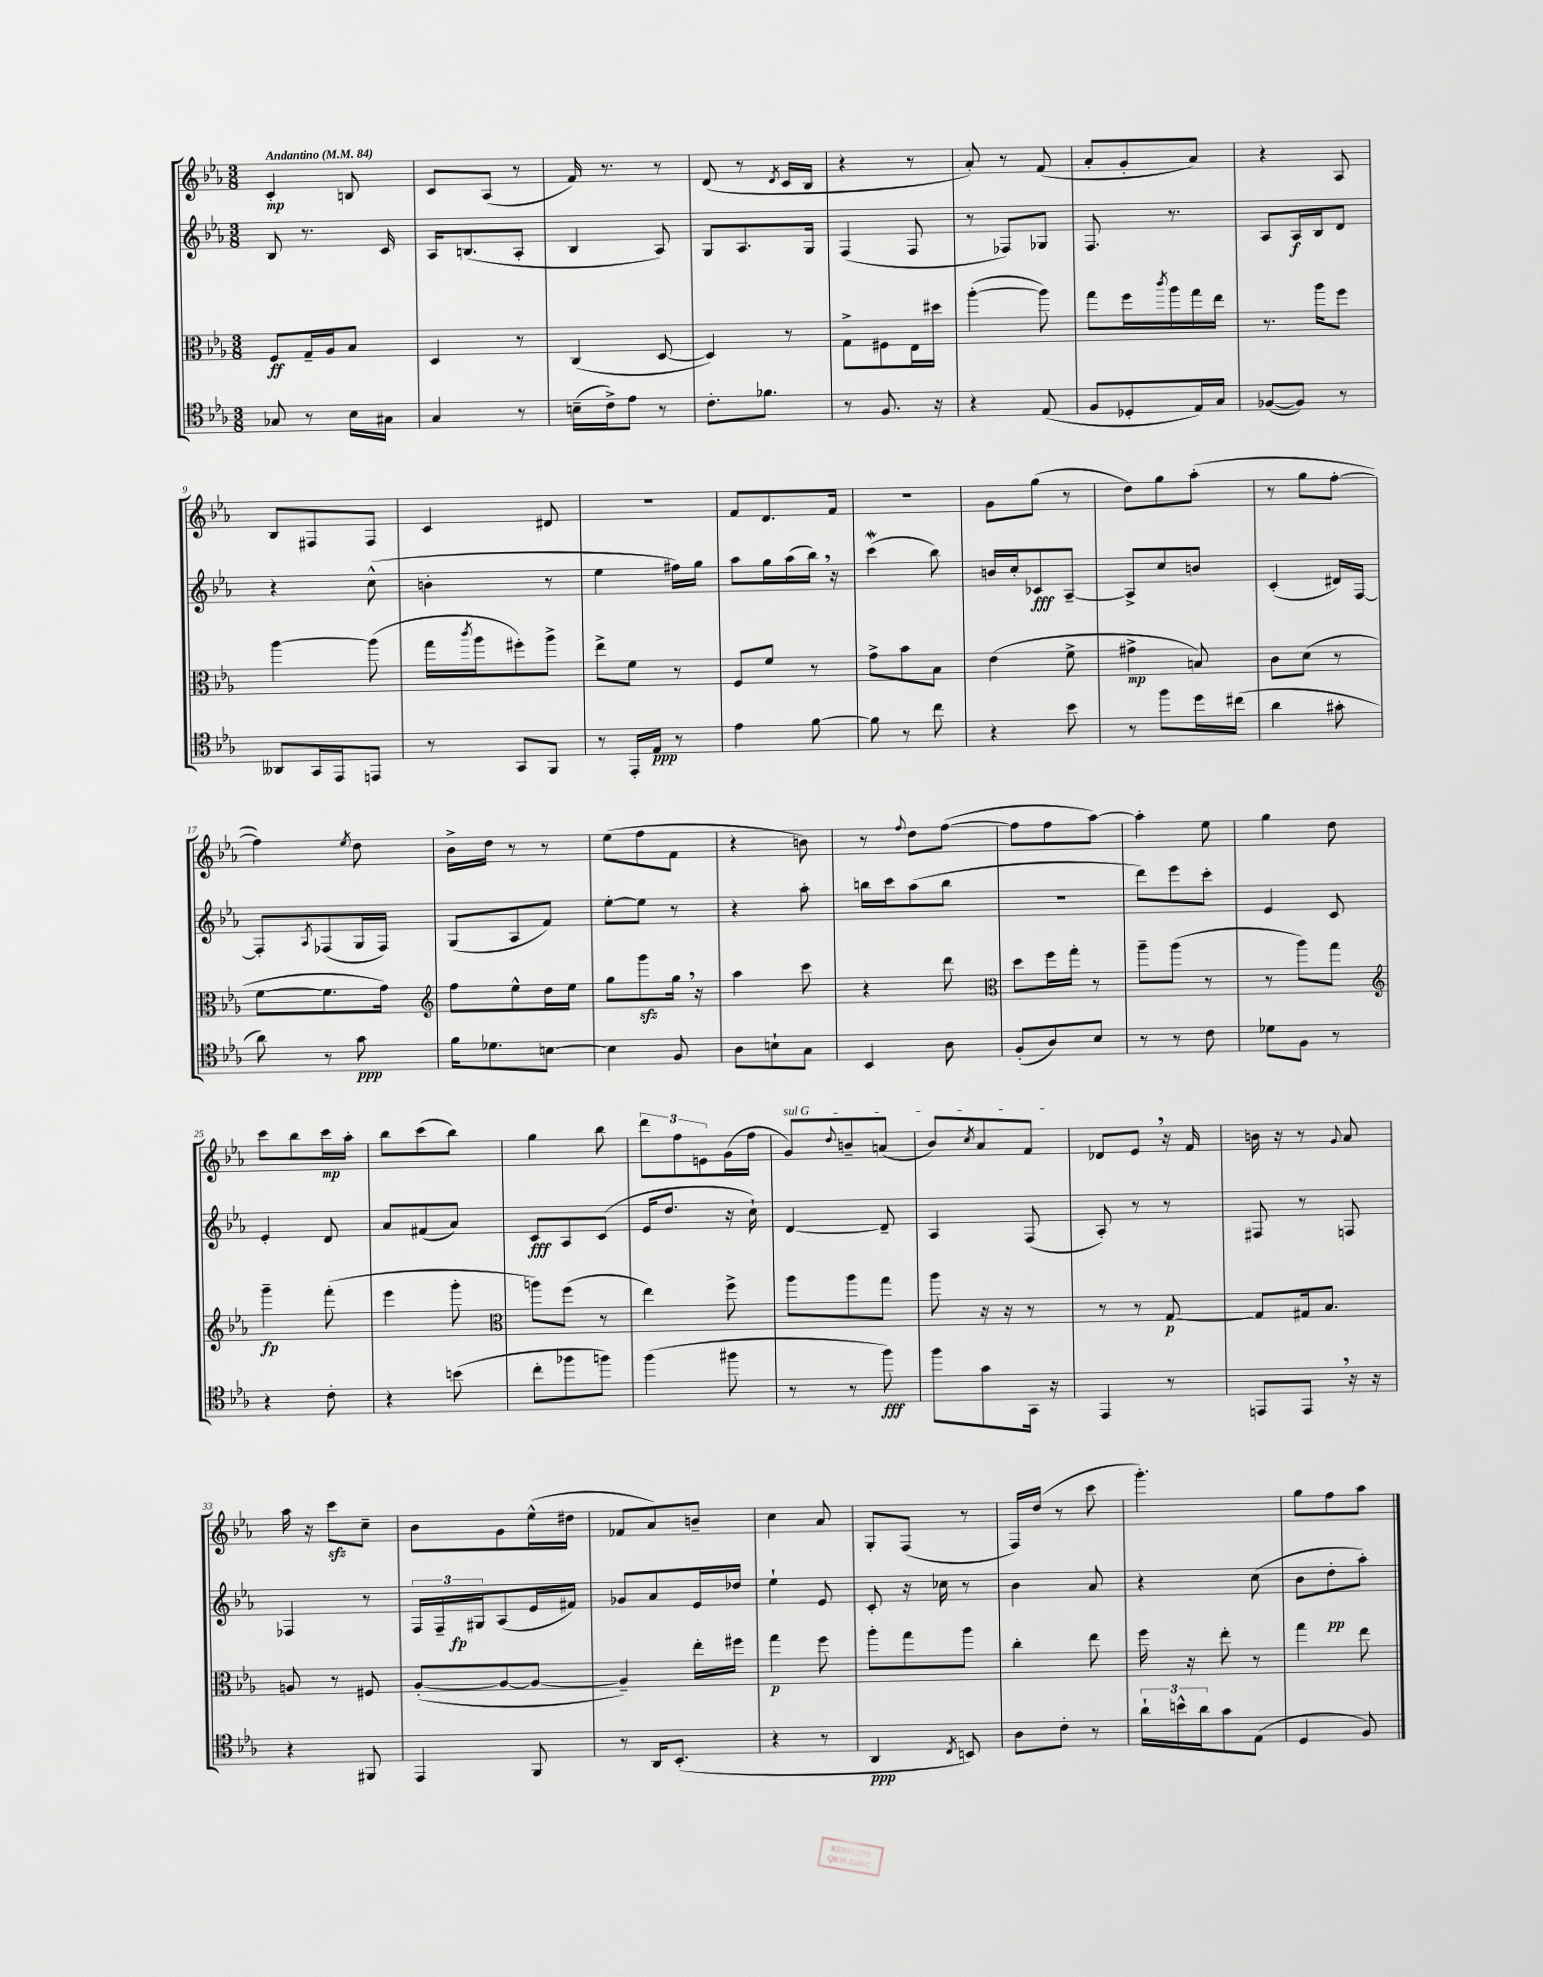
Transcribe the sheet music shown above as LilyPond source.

<<
\new StaffGroup <<
\new Staff = "s0" {
    \clef treble \key ees \major \numericTimeSignature \time 3/8 \tempo "Andantino" 4 = 84
    c'4-.\mp b8 |
    c'8 aes8( r8 |
    f'16) r8. r8 |
    d'8( r8 \acciaccatura { d'8 } c'16 bes16 |
    r4 r8 |
    aes'8-.) r8 f'8( |
    aes'8-. g'8-. aes'8) |
    r4 aes8 |
    bes8 fis8 fis8 |
    c'4 dis'8 |
    r4. |
    f'8 d'8. f'16 |
    R4. |
    g'8 g''8( r8 |
    d''8) g''8 aes''8-.( |
    r8 g''8 f''8~-. |
    f''4) \acciaccatura { ees''8 } d''8 |
    bes'16-> d''16 r8 r8 |
    ees''8( f''8 f'8 |
    r4 b'8) |
    r8 \appoggiatura { f''8 } d''8 f''8~( |
    f''8 f''8 aes''8~) |
    aes''4-. ees''8 |
    g''4 d''8 |
    c'''8 bes''8 c'''16\mp aes''16-. |
    bes''8 c'''8( bes''8) |
    g''4 bes''8 |
    \tuplet 3/2 { d'''8 f''8 e'8 } g'16( f''16 |
    \once \override TextSpanner.bound-details.left.text = \markup { \italic "sul G" } g'8\startTextSpan) \appoggiatura { d''8 } b'8-- a'8( |
    bes'8) \acciaccatura { c''8 } aes'8 f'8\stopTextSpan |
    des'8 ees'8 \breathe r16 f'16 |
    b'16 r16 r8 \appoggiatura { g'8 } aes'8 |
    aes''16 r16 c'''8\sfz c''8-- |
    bes'8 g'8 ees''16-^( dis''16 |
    fes'8 aes'8) b'8-- |
    c''4 aes'8 |
    g8-. f8( r8 |
    f16) d''16( r8 c'''8 |
    g'''4.-.) |
    g''8 f''8 aes''8 \bar "|." |
}
\new Staff = "s1" {
    \clef treble \key ees \major \numericTimeSignature \time 3/8
    bes8 r8. c'16 |
    aes16 b8.( aes8-. |
    bes4 aes8) |
    g8 aes8. g16 |
    f4( f8 |
    r8 fes8) ges8 |
    f8. r8. |
    aes8 aes16\f bes16 d'8 |
    r4 c''8-^( |
    b'4-. r8 |
    ees''4 fis''16) g''16 |
    aes''8 g''16 aes''16( bes''16) \breathe r16 |
    c'''4\mordent( bes''8) |
    b'16 c''16-. ces'8\fff aes8~-- |
    aes8-> c''8 b'8 |
    c'4-.( dis'16) f16~ |
    f8-. \acciaccatura { aes8 } fes8( g16 fes16) |
    g8( aes8 f'8) |
    ees''8~-. ees''8 r8 |
    r4 aes''8-. |
    b''16 c'''16 aes''8( b''8 |
    R4. |
    d'''8) ees'''8 c'''8-. |
    ees'4 c'8 |
    ees'4-. d'8 |
    aes'8 fis'8( aes'8) |
    c'8\fff aes8 c'8( |
    ees'16 d''8. r16 c''16-!) |
    d'4~ d'8-- |
    aes4 f8( |
    aes8-.) r8 r8 |
    fis8 r8 f8 |
    fes4 r8 |
    \tuplet 3/2 { f16 f16-- gis16\fp } aes8( ees'16 fis'16) |
    ges'8 aes'8 ees'16 des''16 |
    ees''4-! ees'8 |
    c'8-. r16 ces''16 r8 |
    bes'4 aes'8 |
    r4 c''8( |
    bes'8 d''8-.\pp aes''8-.) \bar "|." |
}
\new Staff = "s2" {
    \clef alto \key ees \major \numericTimeSignature \time 3/8
    f8\ff g16-- aes16 bes8 |
    d4 r8 |
    c4( d8~ |
    d4) r8 |
    g8-> fis8 ees16 dis''16 |
    aes''4~-.( aes''8) |
    g''8 f''16 \acciaccatura { c'''8 } aes''16 g''16 ees''16 |
    r8. aes''16 f''8 |
    aes''4~ aes''8( |
    g''16 \acciaccatura { c'''8 } aes''16 fis''8-.) aes''8-> |
    ees''8-> f'8 r8 |
    f8 f'8 r8 |
    g'8-> bes'8 bes8 |
    ees'4( f'8-> |
    gis'4->\mp b8) |
    c'8 d'8( r8 |
    f'8~ f'8. g'16) |
    \clef treble f''8 ees''8-^ d''16 ees''16 |
    g''8 g'''8\sfz g''16 \breathe r16 |
    aes''4 c'''8 |
    r4 d'''8 |
    \clef alto d''8 f''16 g''16-. r8 |
    aes''8-- aes''8( r8 |
    r8 aes''8) g''8 |
    \clef treble g'''4--\fp f'''8-.( |
    ees'''4 g'''8-. |
    \clef alto a''8) f''8( r8 |
    ees''4) f''8-> |
    aes''8 aes''8 g''8 |
    aes''8 r16 r16 r8 |
    r8 r8 g8~\p |
    g8 gis16 bes8. |
    a8 r8 fis8 |
    aes8~-.( aes8~ aes8~ |
    aes4--) ees''16-. fis''16 |
    g''4\p f''8 |
    aes''8-. g''8 aes''8 |
    c''4-. ees''8 |
    f''16 r16 ees''8-. r8 |
    g''4 ees''8 \bar "|." |
}
\new Staff = "s3" {
    \clef tenor \key ees \major \numericTimeSignature \time 3/8
    ges8 r8 bes16 gis16 |
    g4 r8 |
    b16--( c'16->) ees'8 r8 |
    c'8.-. fes'8. |
    r8 f8. r16 |
    r4 ees8( |
    f8 des8-. ees16) g16 |
    fes8~( fes8) r8 |
    aeses,8 g,16 ees,16 e,8 |
    r8 g,8 f,8 |
    r8 ees,16-. ees16\ppp r8 |
    ees'4 f'8~ |
    f'8 r8 c''8 |
    r4 bes'8 |
    r8 f''8 d''16 cis''16( |
    aes'4 gis'8-. |
    aes'8) r8 g'8\ppp |
    f'16 des'8. b8~ |
    b4 f8 |
    aes8 b8-! g8 |
    bes,4 aes8 |
    f8-.( aes8) bes8 |
    r8 r8 c'8 |
    des'8 f8 r8 |
    r4 c'8-. |
    r4 b'8( |
    c''8-. fes''8 f''8) |
    f''4( fis''8 |
    r8 r8 f''8\fff) |
    f''8 g'8 g,16 r16 |
    ees,4 r8 |
    e,8 e,8 \breathe r16 r16 |
    r4 fis,8 |
    ees,4 f,8 |
    r8 aes,16 bes,8.-.( |
    r4 r8 |
    aes,4\ppp \acciaccatura { c8 } b,8) |
    aes8 c'8-. r8 |
    \tuplet 3/2 { aes'16-! b'16-^ aes'16 } g'8 ees8( |
    d4 f8) \bar "|." |
}
>>
>>
